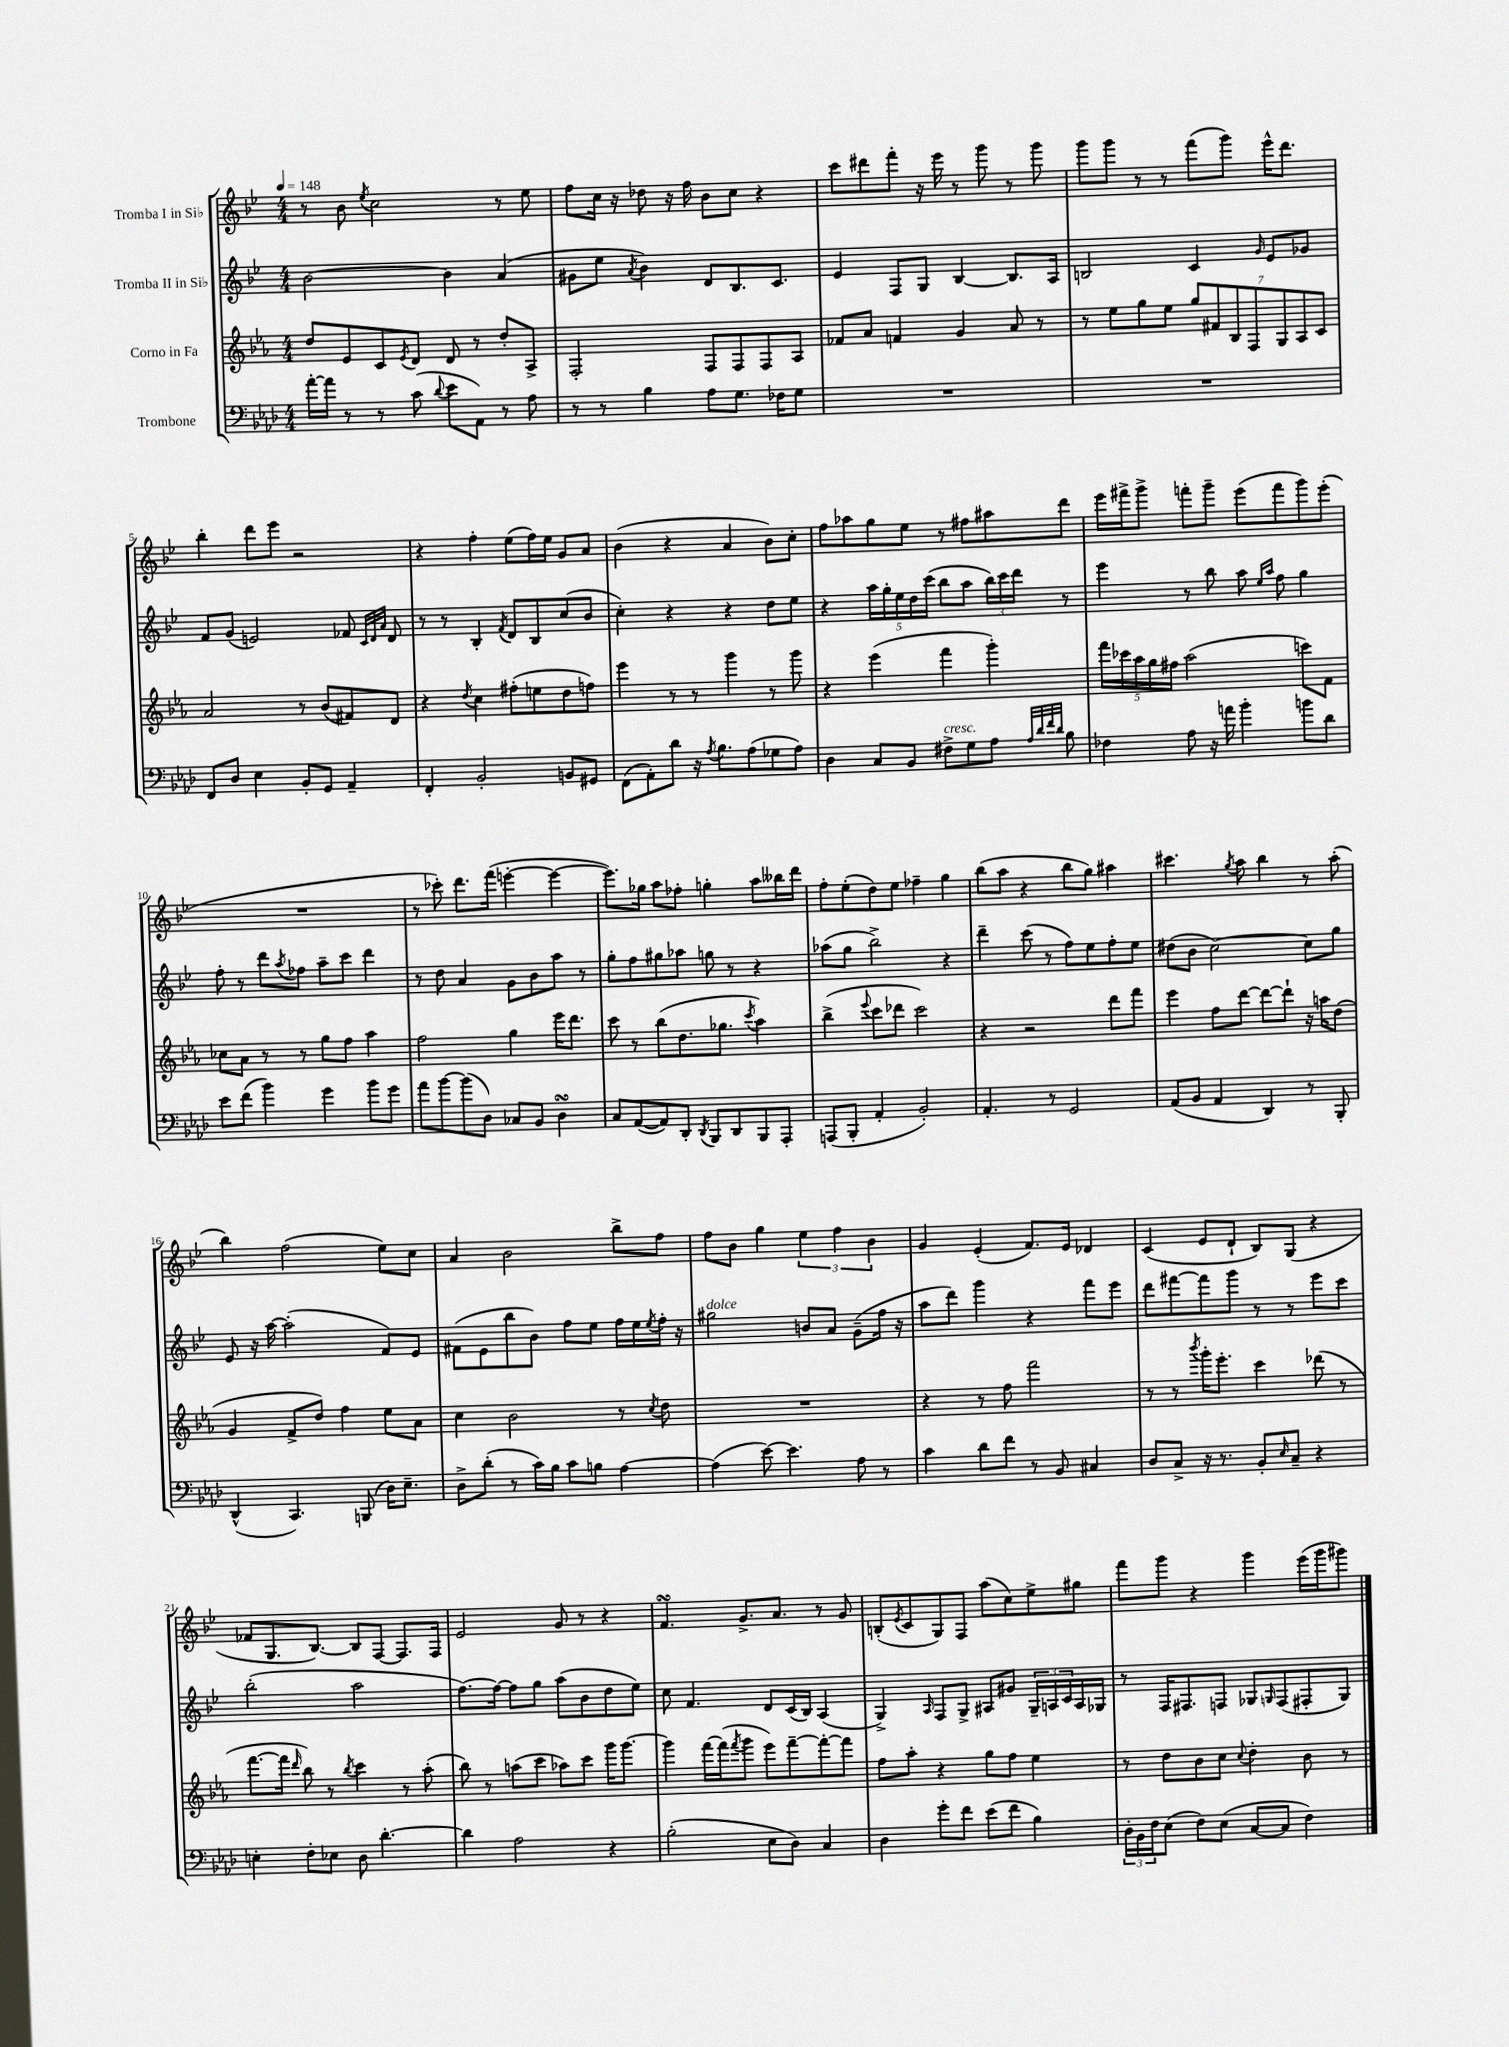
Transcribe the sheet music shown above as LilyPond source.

<<
\new StaffGroup <<
\new Staff = "s0" \with { instrumentName = "Tromba I in Sib" } {
    \clef treble \key bes \major \numericTimeSignature \time 4/4 \tempo 4 = 148
    r8 bes'8 \acciaccatura { ees''8 } c''2 r8 ees''8 |
    f''8 c''16 r16 des''8 r16 f''16 bes'8 c''8 r4 |
    c'''8 dis'''8 f'''8-. r16 ees'''16 r8 g'''8 r8 g'''8 |
    g'''8 g'''8 r8 r8 f'''8( g'''8) ees'''16-^ d'''8. |
    bes''4-. d'''8 ees'''8 r2 |
    r4 f''4-. ees''8( f''16) ees''16 g'8 a'8 |
    bes'4( r4 a'4 bes'8) c''8-. |
    f''8 aes''8 g''8 ees''8 r8 fis''8 ais''8 d'''8 |
    ees'''16 fis'''16-> g'''8-> f'''8-. g'''8-- ees'''8( f'''8 g'''8) ees'''8-.( |
    R1 |
    r8 ces'''8-.) d'''8. f'''16( e'''4~-. e'''4~ |
    e'''8.) ges''16 a''8 fes''8-. g''4-. a''8 beses''16 d'''16 |
    f''8-. ees''8-.( d''8) ees''8 fes''4-- g''4 |
    bes''8( a''8 r4 bes''8 g''8) ais''4 |
    cis'''4. \acciaccatura { g''8 } a''8 bes''4 r8 a''8-.( |
    bes''4) f''2( ees''8) c''8 |
    a'4 bes'2 bes''8-> f''8 |
    f''8 bes'8 g''4 \tuplet 3/2 { ees''4 f''4 bes'4 } |
    g'4 ees'4-.( f'8.) ees'16 des'4 |
    c'4( ees'8 d'8-! bes8) g8( r4 |
    fes'8 g8. bes8.~) bes8 f8~ f8. f16 |
    ees'2 g'8 r8 r4 |
    f'4.\turn g'8.-> a'8. r8 g'8 |
    b8-.( \acciaccatura { ees'8 } c'8 g8) f8 a''8( c''8) ees''8-> gis''8 |
    f'''8 g'''8 r4 g'''4 ees'''16( g'''16 gis'''8) \bar "|." |
}
\new Staff = "s1" \with { instrumentName = "Tromba II in Sib" } {
    \clef treble \key bes \major \numericTimeSignature \time 4/4
    bes'2~ bes'4 a'4( |
    gis'8 ees''8 \acciaccatura { a'8 } bes'4) d'8 bes8. c'8. |
    ees'4 f8 g8 bes4~ bes8. a16 |
    b2 c'4 \grace { g'16 } ees'8 ges'8 |
    f'8 g'8( e'2) fes'8 \grace { c'32 d'32 a'32 } d'8 |
    r8 r8 bes4-. \acciaccatura { f'8 } d'8 bes8 c''8( bes'8 |
    c''4-.) r4 r4 d''8 ees''8 |
    r4 \tuplet 5/4 { a''16 g''16-. ees''16 d''16 c'''16( } bes''8 a''8 \tuplet 3/2 { bes''16) c'''16 d'''16 } r8 |
    ees'''4 r8 bes''8 a''8 \grace { ees''16 a''16 } f''8 g''4 |
    f''8-. r8 d'''8 \acciaccatura { a''8 } fes''8 a''8-- c'''8 d'''4 |
    r8 d''8 a'4 g'8 bes'8 a''8 r8 |
    g''8-. f''8 gis''8 aes''8 g''8 r8 r4 |
    aes''8( g''8 bes''2->) r4 |
    d'''4-- c'''8( r8 f''8) ees''8 f''8-. ees''8 |
    dis''8( bes'8 c''2~) c''8 g''8 |
    ees'8 r16 a''16~ a''2-.( f'8) ees'8 |
    fis'8( ees'8 bes''8 bes'8) f''8 ees''8 f''16 ees''16 \acciaccatura { ees''8 } f''16-. r16 |
    gis''2^\markup { \italic "dolce" } b'8 a'8 g'8--( f''16 r16 |
    a''8 d'''8) g'''4 r4 f'''8 ees'''8 |
    d'''8 fis'''8~ fis'''8 g'''8 r8 r8 ees'''8 c'''8 |
    bes''2-.( a''2 |
    f''8.~) f''16~ f''8 g''8 a''8( bes'8 d''8 ees''8) |
    c''8 f'4. d'8 c'16( bes16) a4( |
    g4->) \grace { a16 } f8 g8-> ais8 gis'8 \tuplet 3/2 { g16-- a16 c'16 } a16 ges16 |
    r8 f16 fis8. f8 ges8 \grace { g16 } f8( fis8-. g8) \bar "|." |
}
\new Staff = "s2" \with { instrumentName = "Corno in Fa" } {
    \clef treble \key ees \major \numericTimeSignature \time 4/4
    d''8 ees'8 c'8 \acciaccatura { ees'8 } d'8 d'8 r8 d''8-. aes8-> |
    f2-. f8 f8 f8 aes8 |
    fes'8 aes'8 f'4 g'4 aes'8 r8 |
    r8 ees''8 g''8 ees''8 \tuplet 7/4 { g''8 fis'8 bes8 f8 g8 aes8 c'8 } |
    aes'2 r8 bes'8( fis'8) d'8 |
    r4 \acciaccatura { d''8 } c''4 fis''8-.( e''8 d''8 f''8) |
    ees'''4 r8 r8 g'''4 r8 g'''8 |
    r4 ees'''4( f'''4 g'''4-.) |
    \tuplet 5/4 { f'''16 ces'''16 aes''16 g''16 fis''16 } aes''2( c'''8) f'8 |
    ces''8 aes'8 r8 r8 g''8 f''8 aes''4 |
    f''2 g''4 ees'''16 d'''8. |
    c'''8 r8 bes''8( d''8. ges''8. \acciaccatura { c'''8 } aes''4) |
    bes''4->( \appoggiatura { ees'''8 } c'''8 des'''8 c'''2) |
    r4 r2 d'''8 f'''8 |
    ees'''4 f''8 d'''8~ d'''8~ d'''8-! r16 a''16 d''8( |
    g'4 f'8-> d''8) f''4 ees''8 aes'8 |
    c''4 bes'2 r8 \acciaccatura { c''8 } d''8 |
    R1 |
    r4 r8 f''8 f'''2 |
    r8 r8 \acciaccatura { bes'''8 } g'''16-. ees'''8.-. c'''4 des'''8( r8 |
    f'''8.~ f'''16 \grace { d'''16 } bes''8) r8 \acciaccatura { bes''8 } c'''4 r8 aes''8-.( |
    bes''8) r8 a''8( c'''8 aes''8) c'''8 g'''16 g'''8.~ |
    g'''4 f'''16~ f'''16( \acciaccatura { f'''8 } g'''8 ees'''8) f'''8~-- f'''8~-. f'''8 |
    f''8 aes''8-. r4 g''8 f''8 ees''4 |
    r8 d''8 bes'8 c''8 \appoggiatura { c''8 } d''4-. bes'8 r8 \bar "|." |
}
\new Staff = "s3" \with { instrumentName = "Trombone" } {
    \clef bass \key aes \major \numericTimeSignature \time 4/4
    aes'16~-. aes'16 r8 r8 c'8( \appoggiatura { des'8 } ees'8 aes,8) r8 aes8 |
    r8 r8 bes4 aes8 g8. fes16 g8 |
    R1 |
    R1 |
    f,8 des8 ees4 bes,8-. g,8 aes,4-- |
    f,4-. bes,2-. b,8 gis,8 |
    f,8( aes,8-.) des'8 r16 \acciaccatura { aes8 } bes8. aes8( ges8 aes8) |
    des4 c8 bes,8 fis8->^\markup { \italic "cresc." } g8 aes8 \grace { aes32 des'32 f'32 des'32 } bes8 |
    fes4 aes8 r16 a'16 bes'4-. b'8 des'8 |
    ees'8 f'8( bes'4) g'4 bes'8 g'8 |
    aes'8 bes'8~ bes'8( des8) ces8 bes,8 des4\turn |
    c8 aes,8~( aes,8) des,8-. \acciaccatura { des,8 } bes,,8 des,8 bes,,8 aes,,8-. |
    a,,8( bes,,8-. aes,4-. bes,2-.) |
    aes,4.-. r8 g,2 |
    aes,8( bes,8 aes,4 des,4) r8 bes,,8-. |
    des,4-^( c,4.) b,,8( des16) ees8.-- |
    des8-> des'8-.( r8 c'16) bes16 c'8 b8 aes4~ |
    aes4( ees'8~) ees'4. aes8 r8 |
    c'4 des'8 f'8 r8 bes,8 cis4 |
    des8 c8-> r16 r8. bes,8-. \grace { ees16 } c8-- r4 |
    e4-. f8-. ees8 des8 des'4.~-. |
    des'4 aes2 r4 |
    bes2-.( ees8 des8) c4 |
    des4 g'8-. f'8 ees'8( f'8 bes4) |
    \tuplet 3/2 { des16-. bes,16 f16 } ees8( f8) ees8( c8~ c8 f4) \bar "|." |
}
>>
>>
